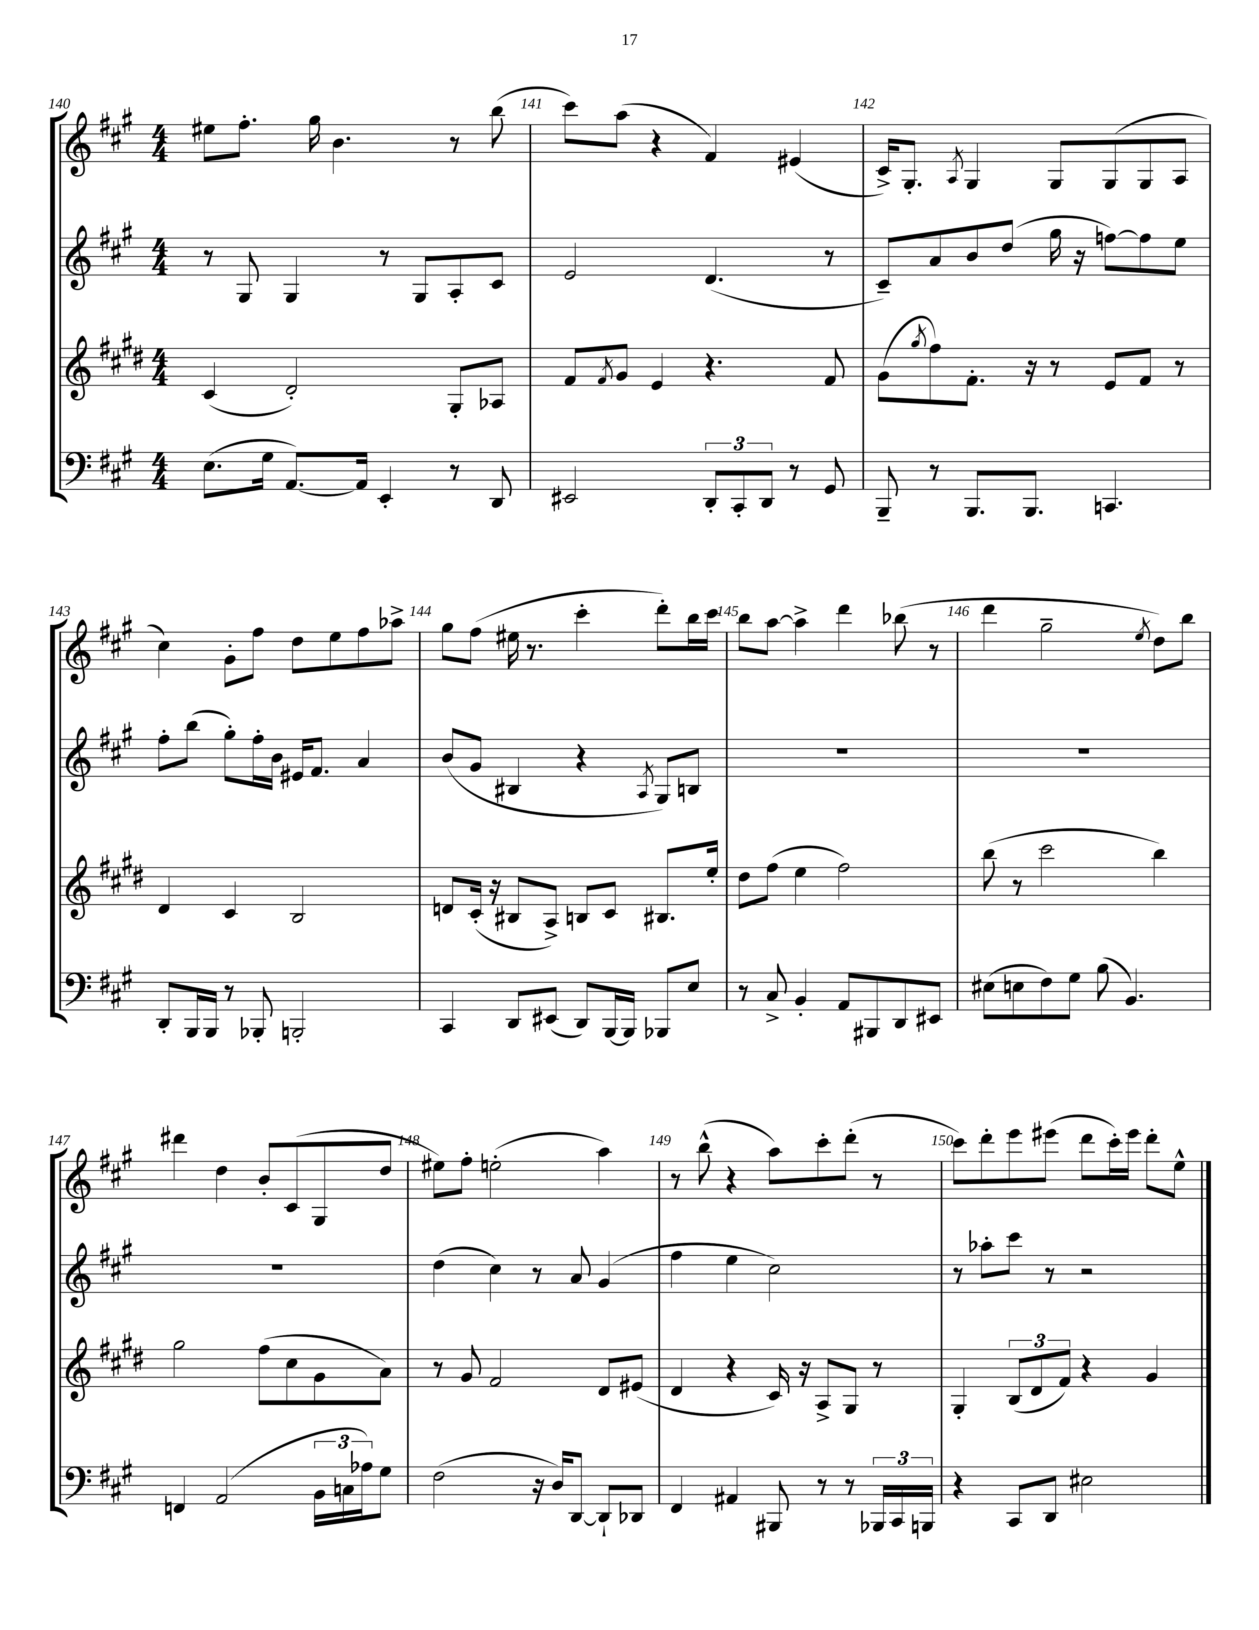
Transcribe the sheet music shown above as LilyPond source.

<<
\new StaffGroup <<
\new Staff = "s0" {
    \clef treble \key a \major \numericTimeSignature \time 4/4
    eis''8 fis''8.-. gis''16 b'4. r8 b''8( |
    cis'''8) a''8( r4 fis'4) eis'4( |
    cis'16->) gis8.-. \acciaccatura { a8 } gis4 gis8 gis8( gis8 a8 |
    cis''4) gis'8-. fis''8 d''8 e''8 fis''8 aes''8-> |
    gis''8 fis''8( eis''16 r8. cis'''4-. d'''8-.) b''16 cis'''16 |
    b''8 a''8~ a''4-> d'''4 bes''8( r8 |
    d'''4 gis''2-- \acciaccatura { e''8 } d''8) b''8 |
    dis'''4 d''4 b'8-. cis'8( gis8 d''8 |
    eis''8) fis''8-. e''2-.( a''4) |
    r8 b''8-^( r4 a''8) cis'''8-. d'''8-.( r8 |
    cis'''8) d'''8-. e'''8 eis'''8( d'''8 cis'''16-.) eis'''16 d'''8-. e''8-^ \bar "|." |
}
\new Staff = "s1" {
    \clef treble \key a \major \numericTimeSignature \time 4/4
    r8 gis8 gis4 r8 gis8 a8-. cis'8 |
    e'2 d'4.( r8 |
    cis'8--) a'8 b'8 d''8( gis''16 r16 f''8~) f''8 e''8 |
    fis''8-. b''8( gis''8-.) fis''16-. b'16 eis'16 fis'8. a'4 |
    b'8( gis'8 bis4 r4 \acciaccatura { a8 } gis8) b8 |
    R1 |
    R1 |
    R1 |
    d''4( cis''4) r8 a'8 gis'4( |
    fis''4 e''4 cis''2) |
    r8 aes''8-. cis'''8 r8 r2 \bar "|." |
}
\new Staff = "s2" {
    \clef treble \key e \major \numericTimeSignature \time 4/4
    cis'4( dis'2-.) gis8-. aes8 |
    fis'8 \acciaccatura { fis'8 } gis'8 e'4 r4. fis'8 |
    gis'8( \acciaccatura { gis''8 } fis''8) fis'8.-. r16 r8 e'8 fis'8 r8 |
    dis'4 cis'4 b2 |
    d'8 cis'16-.( r16 bis8 a8->) b8 cis'8 bis8. e''16-. |
    dis''8 fis''8( e''4 fis''2) |
    b''8( r8 cis'''2 b''4) |
    gis''2 fis''8( cis''8 gis'8 a'8) |
    r8 gis'8 fis'2 dis'8 eis'8( |
    dis'4 r4 cis'16) r16 a8-> gis8 r8 |
    gis4-. \tuplet 3/2 { b8( dis'8 fis'8) } r4 gis'4 \bar "|." |
}
\new Staff = "s3" {
    \clef bass \key a \major \numericTimeSignature \time 4/4
    e8.( gis16 a,8.~) a,16 e,4-. r8 d,8 |
    eis,2 \tuplet 3/2 { d,8-. cis,8-. d,8 } r8 gis,8 |
    b,,8-- r8 b,,8. b,,8. c,4. |
    d,8-. b,,16 b,,16 r8 bes,,8-. b,,2-. |
    cis,4 d,8 eis,8( d,8) b,,16~ b,,16 bes,,8 e8 |
    r8 cis8-> b,4-. a,8 bis,,8 d,8 eis,8 |
    eis8( e8 fis8) gis8 b8( b,4.) |
    f,4 a,2( \tuplet 3/2 { b,16 c16 aes16) } gis8 |
    fis2( r16 d16) d,8~ d,8-! des,8 |
    fis,4 ais,4 bis,,8 r8 r8 \tuplet 3/2 { bes,,16 cis,16 b,,16 } |
    r4 cis,8 d,8 eis2 \bar "|." |
}
>>
>>
\layout { \context { \Score currentBarNumber = #140 \override BarNumber.break-visibility = ##(#f #t #t) barNumberVisibility = #all-bar-numbers-visible } }
